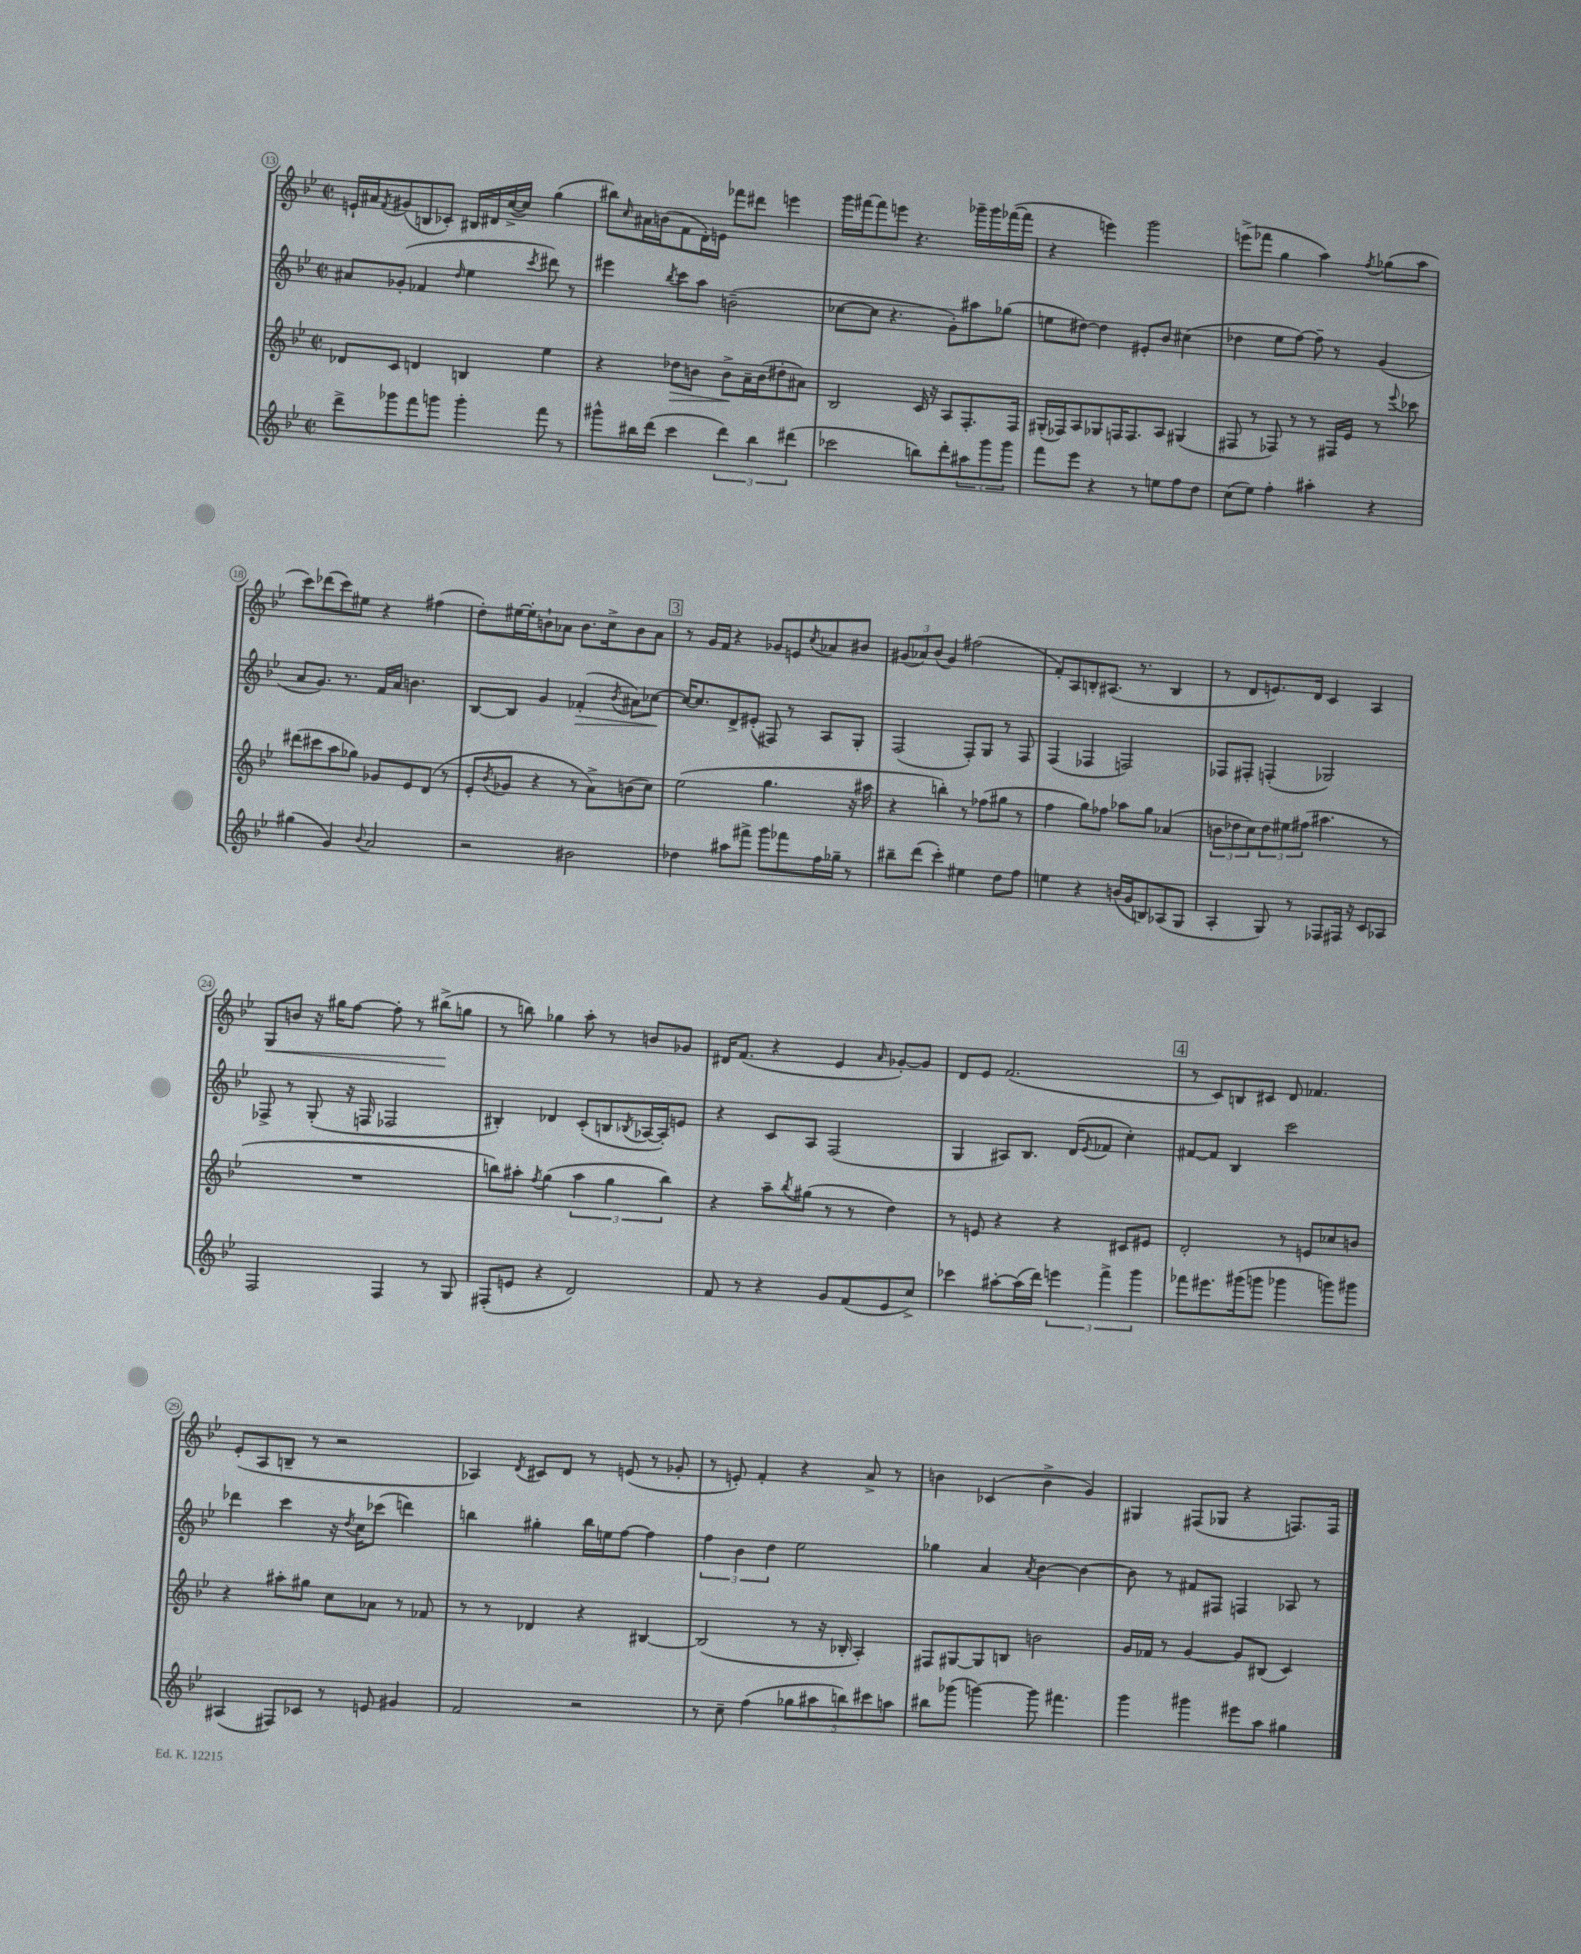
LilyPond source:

<<
\new StaffGroup <<
\new Staff = "s0" {
    \clef treble \key bes \major \defaultTimeSignature \time 2/2
    e'16-! ais'16 \acciaccatura { f'8 } gis'8( b8 ces'8-.) bis16 dis'16 c''16~->( c''16) g''4( |
    bis''8) \grace { c''16 } ais'16 b'16( f'8 d'16-.) e'16 fes'''8 dis'''8 e'''4 |
    g'''16 fis'''16~ fis'''8 e'''8 r4. ges'''16-- ges'''16 fes'''16~( fes'''16 |
    r4 e'''4) g'''2 |
    e'''8->( fes'''8 g''4 a''4) \acciaccatura { f''8 } ges''8( a''8 |
    c'''8) des'''8( c'''8) eis''8 r4 fis''4( |
    d''8-.) eis''16~ eis''16-. b'8-! aes'8 b'8. c''16-> b'8 aes'8 |
    \mark \markup { \box "3" } r8 g'16 f'16 r4 ges'8 e'8 \acciaccatura { c''8 } aes'8 bis'8 |
    \tuplet 3/2 { gis'8( aes'8) bes'8( } gis'4) fis''2( |
    f'8-.) a8 b8-. ais8.( r8. b4 |
    r8 d'8 e'8.) d'16 c'4 a4 |
    g8\< b'8 r16 gis''16 f''8~ f''8-. r8 bis''8->\!( g''8 |
    r8 b''8) ges''4 a''8-. r8 b'8 ges'8 |
    dis'16 f'8.( r4 ees'4 \grace { a'16 } ges'8~-.) ges'8 |
    d'8 ees'8 f'2.( |
    \mark \markup { \box "4" } r8 c'8) b8 cis'8 d'8 fes'4. |
    ees'8-.( a8 b8-- r8 r2 |
    aes4) \acciaccatura { d'8 } cis'8 d'8 r8 e'8( r8 ges'8-. |
    r8 e'8-.) f'4-. r4 a'8-> r8 |
    b'4 ces'4( b'4-> g'4) |
    gis4 fis8( ges8 r4 f8.) f16 \bar "|." |
}
\new Staff = "s1" {
    \clef treble \key bes \major \defaultTimeSignature \time 2/2
    ais'8 ges'8-.( fes'4 \grace { d''16 } ees''4 \acciaccatura { c'''8 } dis'''8) r8 |
    eis'''4 \acciaccatura { bes''8 } c'''8 a''8 b'2--( |
    ces''8~ ces''8 r4. g'8-.) ais''8 ges''8( |
    e''8 dis''8~) dis''4 eis'8-. bes'8 cis''4( |
    des''4 ees''8 f''8~) f''8-- r8 g'4( |
    a'8 g'8.) r8. f'16 a'16 b'4. |
    bes8~ bes8 g'4 fes'4-.\>( \acciaccatura { bes'8 } ais'8) ces''8~\! |
    \mark \markup { \box "3" } ces''16~ ces''8. d'8-> eis'8-.( fis8) r8 a8 g8-. |
    f2( f8-.) g8 r8 f8 |
    f4( fes4 f2) |
    fes8 fis8-. f4-.( ges2) |
    fes8-> r8 g8-.( r16 f16 fes2 |
    bis4-.) des'4 c'8-.( b8 \acciaccatura { bes8 } aes16~ aes16-.) e'8 |
    r4 c'8 a8 f2( |
    g4 ais8) bes8. d'16( \acciaccatura { ees'8 } fes'8 c''4-.) |
    \mark \markup { \box "4" } fis'8~ fis'8 bes4 c'''2 |
    des'''4 c'''4 r16 \acciaccatura { d''8 } c''16 ces'''8( d'''4) |
    b''4 gis''4-. b''16 e''16 f''8~ f''4 |
    \tuplet 3/2 { f''4 bes'4 d''4 } ees''2 |
    ges''4 a'4 \acciaccatura { a'8 } bes'4~ bes'4~ |
    bes'8 r8 fis'8 fis8 f4 aes8 r8 \bar "|." |
}
\new Staff = "s2" {
    \clef treble \key bes \major \defaultTimeSignature \time 2/2
    des'8 c'8 d'4 b4 ees''4 |
    r4 des''8\> b'8 b'8->\! a'16-- b'16( dis''8-. ais'8) |
    bes2 c'16 r16 a8 f8.-. f16 |
    gis16-.( fes16) a8 ges8 f16 f8. a8 gis4( |
    fis8 r8 fes8) r8 r8 fis16 ees'16 r8 \appoggiatura { ees'''8 } ces'''8 |
    dis'''8( cis'''8 a''8 ges''8) ges'8 ees'8 d'8( r8 |
    ees'8-. \acciaccatura { bes'8 } ges'8 r4 r8 a'8->) b'8( c''8) |
    \mark \markup { \box "3" } ees''2( g''4. r16 ais''16 |
    r4 b''4-.) r8 fes''8( gis''8 r8 |
    f''4 g''8) fes''8 aes''8 g''8 aes'4( |
    \tuplet 3/2 { b'8 des''8 c''8) } \tuplet 3/2 { des''8 eis''8 fis''8( } ais''4. r8 |
    R1 |
    b''8) ais''8-. \acciaccatura { f''8 } g''4( \tuplet 3/2 { ais''4 g''4 b''4) } |
    r4 a''8-- \acciaccatura { bes''8 } gis''8( r8 r8 d''4) |
    r8 e'8 r4 r4 cis'8 eis'8 |
    \mark \markup { \box "4" } d'2-. r8 e'8 ces''8 b'8 |
    r4 ais''8-. gis''8 c''8 aes'8 r8 fes'8 |
    r8 r8 des'4 r4 bis4~ |
    bis2( r8 r16 bes16-. a4-.) |
    fis8 gis8~ gis8 b8 b'2 |
    g'16 fes'16 r8 g'4~ g'8 bis8( c'4) \bar "|." |
}
\new Staff = "s3" {
    \clef treble \key bes \major \defaultTimeSignature \time 2/2
    d'''8-> ges'''8 f'''8 g'''8 g'''4-. f'''8 r8 |
    gis'''8-^ bis''16 d'''16( c'''4 \tuplet 3/2 { d'''4) bis''4 dis'''4( } |
    ces'''2 b''8) d'''8-. \tuplet 3/2 { ais''8 g'''8 g'''8 } |
    f'''8 ees'''8 r4 r8 e''8 f''8 d''8 |
    c''8( ees''8) f''4-. ais''4-. r4 |
    gis''4( g'4) \appoggiatura { bes'8 } a'2 |
    r2 bis'2 |
    \mark \markup { \box "3" } des''4 ais''8 fis'''8-> g'''8 fes'''8 f''16 ges''16-- r8 |
    bis''8-- d'''8( c'''4-.) eis''4 d''8 f''8 |
    e''4 r4 b'16( g'16 b8) aes8( g8 |
    a4-. g8) r8 fes8 fis16 r16 c'8 aes8 |
    f2 f4 r8 g8 |
    fis8-.( e'8 r4 d'2) |
    f'8 r8 r4 g'8 f'8( ees'8 c''8->) |
    ces'''4 ais''8~-. ais''16( d'''16) \tuplet 3/2 { e'''4 f'''4-> g'''4 } |
    \mark \markup { \box "4" } fes'''8 eis'''8. gis'''16( g'''8 ges'''4 g'''8) gis'''8 |
    ais4( fis8) ces'8 r8 e'8 gis'4 |
    f'2 r2 |
    r8 c''8-- f''4( \tuplet 5/4 { ges''8 ais''8 b''8) cis'''8 a''8 } |
    bis''8 ges'''8( g'''4~) g'''8 fis'''4. |
    g'''4 gis'''4 eis'''8 a''8 gis''4 \bar "|." |
}
>>
>>
\layout { \context { \Score currentBarNumber = #13 \override BarNumber.stencil = #(make-stencil-circler 0.1 0.3 ly:text-interface::print) } }
